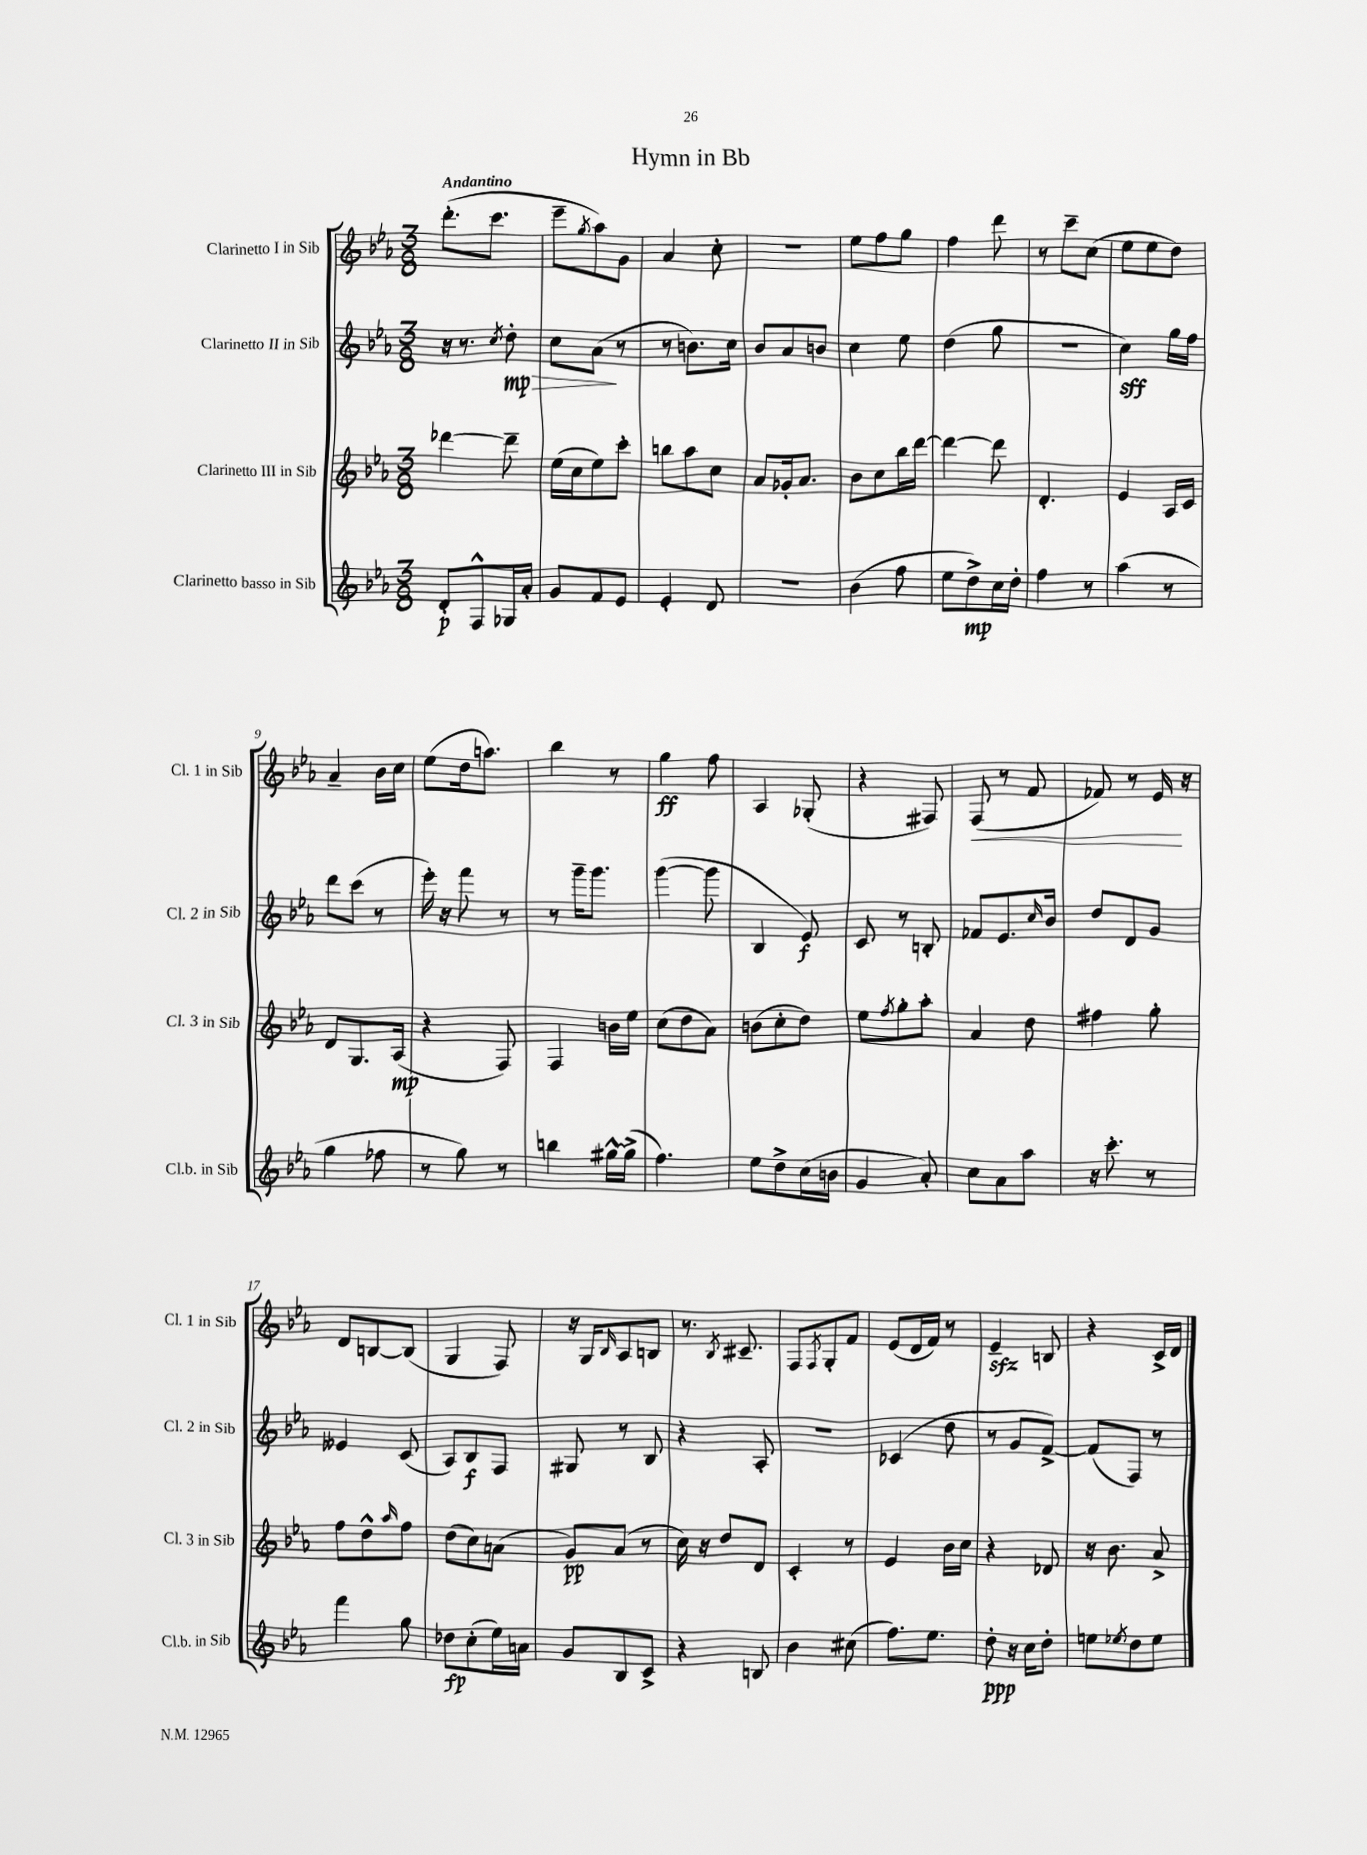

**kern	**dynam	**kern	**dynam	**kern	**dynam	**kern	**dynam
*part4	*part4	*part3	*part3	*part2	*part2	*part1	*part1
*staff4	*staff4	*staff3	*staff3	*staff2	*staff2	*staff1	*staff1
*I"Clarinetto basso in Sib	*	*I"Clarinetto III in Sib	*	*I"Clarinetto II in Sib	*	*I"Clarinetto I in Sib	*
*I'Cl.b. in Sib	*	*I'Cl. 3 in Sib	*	*I'Cl. 2 in Sib	*	*I'Cl. 1 in Sib	*
*clefG2	*	*clefG2	*	*clefG2	*	*clefG2	*
*k[b-e-a-]	*	*k[b-e-a-]	*	*k[b-e-a-]	*	*k[b-e-a-]	*
*M3/8	*	*M3/8	*	*M3/8	*	*M3/8	*
=1	=1	=1	=1	=1	=1	=1	=1
!	!	!	!	!	!	!LO:TX:a:B:t=Andantino	!
8d'/L	p	[4ddd-X\	.	16r	.	(8.ddd'\L	.
.	.	.	.	8.r	.	.	.
8F^^/	.	.	.	.	.	.	.
.	.	.	.	.	.	8.ccc\J	.
.	.	.	.	8qcc/	.	.	.
!	!	!	!	!	!LO:HP:b	!	!
16G-X/L	.	8ddd-~\]	.	8dd'\	> mp	.	.
16a-'/JJ	.	.	.	.	.	.	.
=2	=2	=2	=2	=2	=2	=2	=2
8g/L	.	(16ee-\LL	.	8cc\L	.	8eee-~\L	.
.	.	16cc\J	.	.	.	.	.
.	.	.	.	.	.	8qgg/	.
8f/	.	8ee-\)	.	(8a-\J	.	8aa-\)	.
8e-/J	.	8ccc'\J	.	8r	]	8g\J	.
=3	=3	=3	=3	=3	=3	=3	=3
4e-'/	.	8bbn\L	.	8r	.	4a-/	.
.	.	8aa-\	.	8.bn\L)	.	.	.
8d/	.	8cc\J	.	.	.	8cc'\	.
.	.	.	.	16cc\Jk	.	.	.
=4	=4	=4	=4	=4	=4	=4	=4
4.r	.	8a-/L	.	8b-/L	.	4.r	.
.	.	16g-X'/k	.	8a-/	.	.	.
.	.	8.a-/J	.	.	.	.	.
.	.	.	.	8bn/J	.	.	.
=5	=5	=5	=5	=5	=5	=5	=5
(4b-\	.	8b-\L	.	4cc\	.	8ee-\L	.
.	.	8cc\	.	.	.	8ff\	.
8ff\	.	16bb-\L	.	8ee-\	.	8gg\J	.
.	.	[16ddd\JJ	.	.	.	.	.
=6	=6	=6	=6	=6	=6	=6	=6
8ee-\L	.	4ddd\_	.	(4dd\	.	4ff\	.
8dd^\)	mp	.	.	.	.	.	.
16cc\L	.	8ddd\]	.	8gg\	.	8ddd\	.
16dd'\JJ	.	.	.	.	.	.	.
=7	=7	=7	=7	=7	=7	=7	=7
4ff\	.	4.d'/	.	4.r	.	8r	.
.	.	.	.	.	.	8ccc~\L	.
8r	.	.	.	.	.	(8cc\J	.
=8	=8	=8	=8	=8	=8	=8	=8
(4aa-\	.	4e-/	.	4cc\)	sff	8ee-\L	.
.	.	.	.	.	.	8ee-\	.
8r	.	16A-/LL	.	16gg\LL	.	8dd\J)	.
.	.	16c/JJ	.	16ff\JJ	.	.	.
!!LO:LB:g=z
=9	=9	=9	=9	=9	=9	=9	=9
4gg\	.	8d/L	.	8ddd\L	.	4a-~/	.
.	.	8.G/	.	(8ccc\J	.	.	.
8ff-X\	.	.	.	8r	.	16b-\LL	.
.	.	(16A-/Jk	mp	.	.	16cc\JJ	.
=10	=10	=10	=10	=10	=10	=10	=10
8r	.	4r	.	16eee-'\)	.	(8ee-\L	.
.	.	.	.	16r	.	.	.
8gg\)	.	.	.	8fff\	.	16dd\k	.
.	.	.	.	.	.	8.aan\J)	.
8r	.	8F/)	.	8r	.	.	.
=11	=11	=11	=11	=11	=11	=11	=11
4bbn\	.	4F/	.	8r	.	4bb-\	.
.	.	.	.	16ggg~\KL	.	.	.
.	.	.	.	8.ggg\J	.	.	.
[16gg#X^^\LL	.	16bn\LL	.	.	.	8r	.
(16gg#^\JJ]	.	16ee-\JJ	.	.	.	.	.
=12	=12	=12	=12	=12	=12	=12	=12
4.ff\)	.	(8cc\L	.	([4ggg\	.	4gg\	ff
.	.	8dd\	.	.	.	.	.
.	.	8a-\J)	.	8ggg\]	.	8ff\	.
=13	=13	=13	=13	=13	=13	=13	=13
8ee-\L	.	(8bn\L	.	4B-/	.	4A-/	.
8dd^\	.	8cc'\	.	.	.	.	.
(16cc\L	.	8dd\J)	.	8e-/)	f	(8G-X'/	.
16bn\JJ	.	.	.	.	.	.	.
=14	=14	=14	=14	=14	=14	=14	=14
4g/	.	8ee-\L	.	8c/	.	4r	.
.	.	8qff/	.	.	.	.	.
.	.	8gg'\	.	8r	.	.	.
8a-'/)	.	8aa-'\J	.	8Bn'/	.	8F#X/)	.
=15	=15	=15	=15	=15	=15	=15	=15
!	!	!	!	!	!	!	!LO:HP:b
8cc\L	.	4a-/	.	8f-X/L	.	(8F/	<
8a-\	.	.	.	8.e-/	.	8r	.
8aa-\J	.	8dd\	.	.	.	8f/	.
.	.	.	.	16qqcc/	.	.	.
.	.	.	.	16b-/Jk	.	.	.
=16	=16	=16	=16	=16	=16	=16	=16
16r	.	4ff#X\	.	8dd/L	.	8f-X/)	.
8.ccc'\	.	.	.	.	.	.	.
.	.	.	.	8d/	.	8r	.
8r	.	8gg'\	.	8g/J	.	16e-/	.
.	.	.	.	.	.	16r	[
!!LO:LB:g=z
=17	=17	=17	=17	=17	=17	=17	=17
4fff\	.	8ff\L	.	4e--X/	.	8d/L	.
.	.	8dd^^\	.	.	.	[8Bn/	.
.	.	16qqaa-/	.	.	.	.	.
8gg\	.	8ff\J	.	(8c/	.	(8B/J]	.
=18	=18	=18	=18	=18	=18	=18	=18
8dd-X\L	fp	(8dd\L	.	8A-/L)	.	4G/	.
(8cc'\	.	8cc\)	.	8B-/	f	.	.
16ee-\L)	.	(8an\J	.	8F/J	.	8F/)	.
16an\JJ	.	.	.	.	.	.	.
=19	=19	=19	=19	=19	=19	=19	=19
8g/L	.	8g/L)	pp	8G#X/	.	16r	.
.	.	.	.	.	.	16G/KL	.
.	.	.	.	.	.	16qqB-/	.
8B-/	.	(8a-/J	.	8r	.	8A-/	.
8c^/J	.	8r	.	8B-/	.	8Bn/J	.
=20	=20	=20	=20	=20	=20	=20	=20
4r	.	16cc\)	.	4r	.	8.r	.
.	.	16r	.	.	.	.	.
.	.	8dd/L	.	.	.	.	.
.	.	.	.	.	.	8qB-/	.
.	.	.	.	.	.	8.c#X~/	.
8Bn/	.	8d/J	.	8A-'/	.	.	.
=21	=21	=21	=21	=21	=21	=21	=21
4b-\	.	4c'/	.	4.r	.	8F/L	.
.	.	.	.	.	.	8qF/	.
.	.	.	.	.	.	8G'/	.
(8cc#X\	.	8r	.	.	.	8f/J	.
=22	=22	=22	=22	=22	=22	=22	=22
8.ff\L)	.	4e-/	.	(4c-X/	.	(8e-/L	.
.	.	.	.	.	.	16d/L	.
8.ee-\J	.	.	.	.	.	16f/JJ)	.
.	.	16b-\LL	.	8dd\	.	8r	.
.	.	16cc\JJ	.	.	.	.	.
=23	=23	=23	=23	=23	=23	=23	=23
8dd'\	ppp	4r	.	8r	.	4e-zz~/	.
16r	.	.	.	8g/L	.	.	.
16cc\KL	.	.	.	.	.	.	.
8dd'\J	.	8d-X/	.	[8f^/J)	.	8Bn/	.
=24	=24	=24	=24	=24	=24	=24	=24
8een\L	.	16r	.	(8f/L]	.	4r	.
.	.	8.b-\	.	.	.	.	.
8qee-X/	.	.	.	.	.	.	.
8dd\	.	.	.	8F/J)	.	.	.
8ee-\J	.	8a-^/	.	8r	.	16c^/LL	.
.	.	.	.	.	.	16d/JJ	.
==	==	==	==	==	==	==	==
*-	*-	*-	*-	*-	*-	*-	*-
